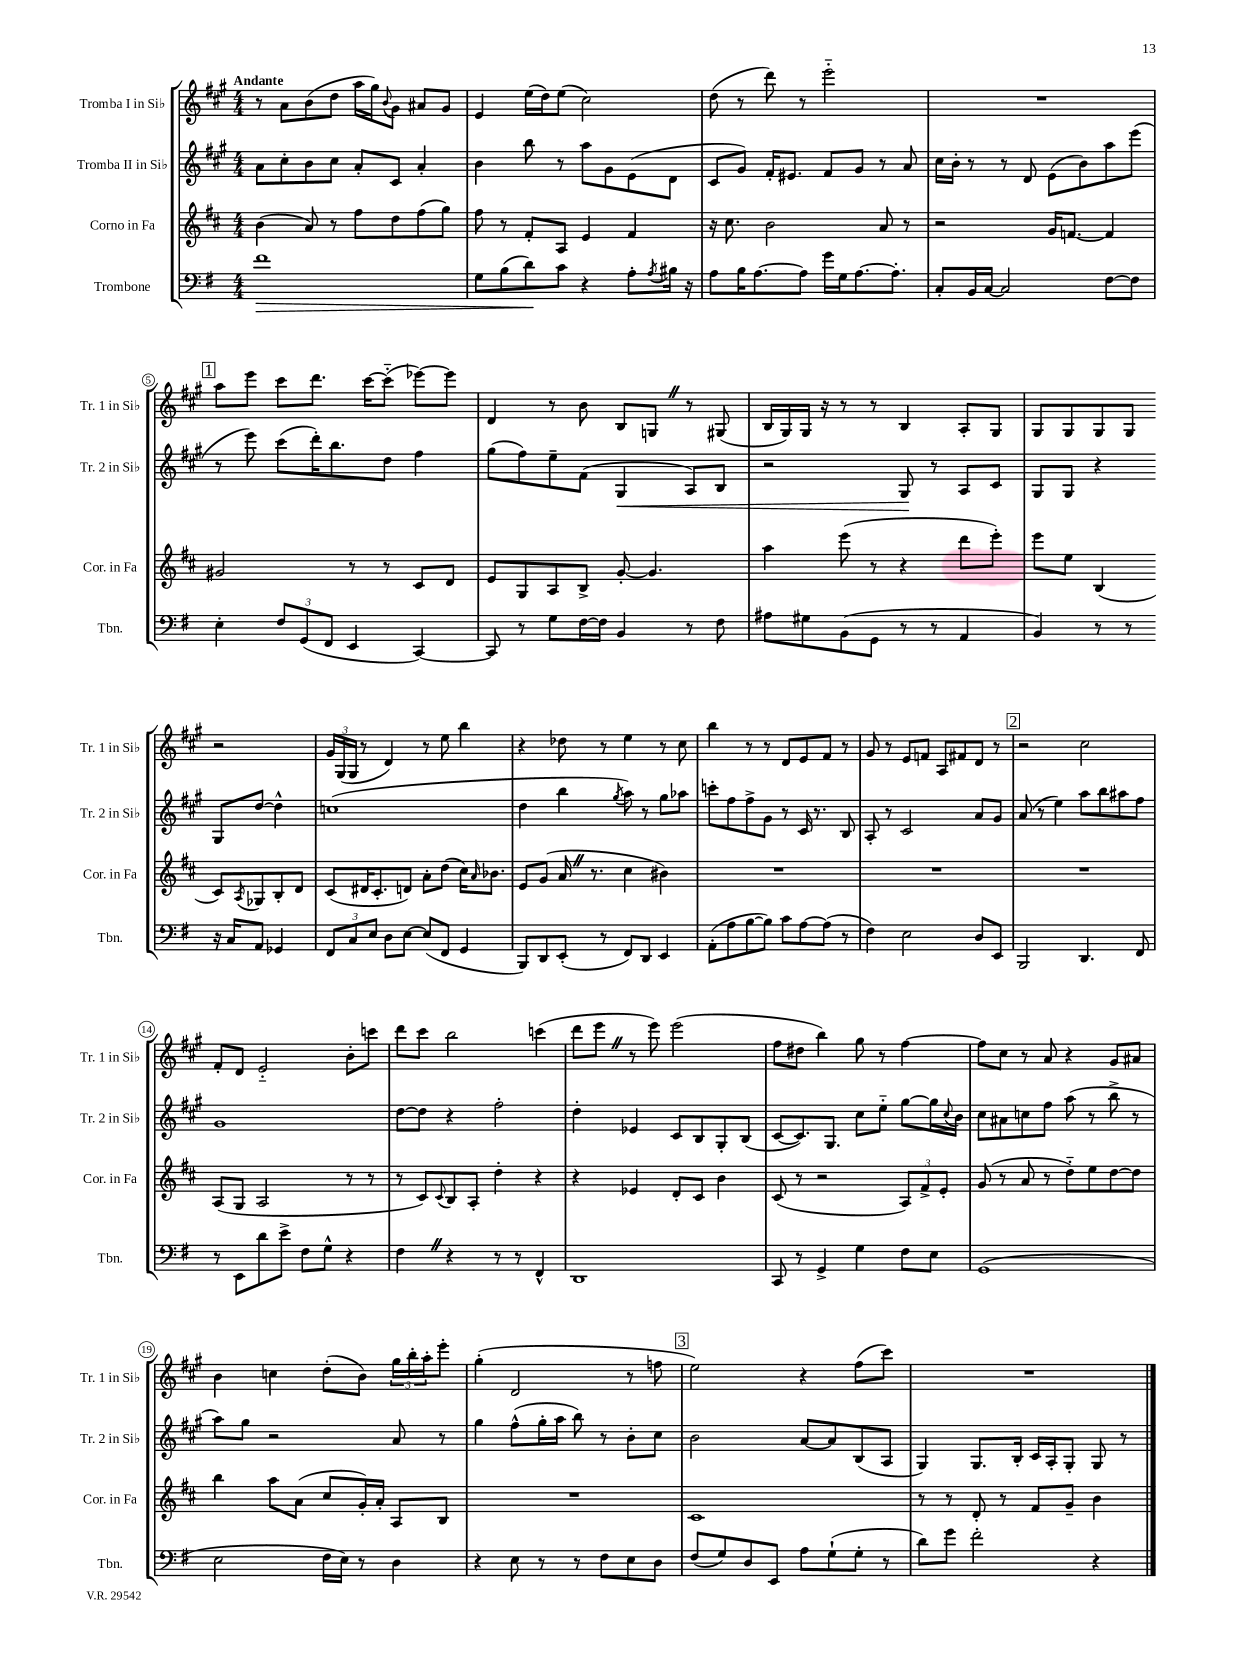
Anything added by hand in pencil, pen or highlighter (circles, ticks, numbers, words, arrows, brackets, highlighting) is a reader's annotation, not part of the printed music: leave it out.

**kern	**kern	**kern	**kern
*staff4	*staff3	*staff2	*staff1
*clefF4	*clefG2	*clefG2	*clefG2
*k[f#]	*k[f#c#]	*k[f#c#g#]	*k[f#c#g#]
*M4/4	*M4/4	*M4/4	*M4/4
1f#	(4b	8a	8r
.	.	8cc#'	8a
.	8a)	8b	(8b
.	8r	8cc#	8dd
.	8ff#	8a'	16aa
.	.	.	16gg#)
.	.	.	8qqb
.	8dd	8c#	8g#
.	(8ff#	4a'	8a#
.	8gg)	.	8g#
=	=	=	=
8G	8ff#	4b	4e
(8B	8r	.	.
8d)	8f#'	8bb	(16ee
.	.	.	16dd)
8c	8A	8r	(8ee
4r	4e	8aa	2cc#)
.	.	8g#	.
8A'	4f#	(8e	.
8qA	.	.	.
16B#	.	8d	.
16r	.	.	.
=	=	=	=
8A	16r	8c#	(8dd
.	8.cc#	.	.
16B	.	8g#)	8r
[8.A	.	.	.
.	2b	16f#'	8ddd)
.	.	8.e#	.
8A]	.	.	8r
16g	.	8f#	2eee'~
16G	.	.	.
[8.A	.	8g#	.
.	8a	8r	.
8.A']	.	.	.
.	8r	8a	.
=	=	=	=
8C'	2r	16cc#	1r
.	.	16b'	.
16BB	.	8r	.
[16C	.	.	.
2C]	.	8r	.
.	.	8d	.
.	16g	(8e	.
.	[8.f	.	.
.	.	8b)	.
[8F#	4f]	8aa	.
8F#]	.	(8eee	.
=	=	=	=
4E'	2g#	8r	8aa
.	.	8eee)	8eee
12F#	.	(8ccc#	8ccc#
(12GG	.	.	.
.	.	16ddd')	8.ddd
12FF#	.	.	.
.	.	8.bb	.
4EE	8r	.	.
.	.	.	[16ccc#
.	8r	8dd	(8ccc#'~]
[4CC)	8c#	4ff#	[8eee-)
.	8d	.	8eee-]
=	=	=	=
8CC]	8e	(8gg#	4d
8r	8G	8ff#)	.
8G	8A	8ee~	8r
[16F#	8B^	(8f#	8b
16F#]	.	.	.
4BB	[8g'	4G#	8B
.	4.g]	.	8G
8r	.	8A)	8r
8F#	.	8B	(8G#
=	=	=	=
8A#	4aa	2r	16B
.	.	.	16G#)
8G#	.	.	16G#
.	.	.	16r
(8BB	(8eee	.	8r
8GG	8r	.	8r
8r	4r	8G#	4B
8r	.	8r	.
4AA	8ddd	8A	8A'
.	8eee')	8c#	8G#
=	=	=	=
4BB)	8eee	8G#	8G#
.	8ee	8G#	8G#
8r	(4B	4r	8G#
8r	.	.	8G#
16r	8c#)	8G#	2r
16C	.	.	.
.	8qA	.	.
8AA	8G-	[8dd	.
4GG-	8B'	4dd^^]	.
.	8d	.	.
=	=	=	=
12FF#	(8c#	(1cc	24g#
.	.	.	(24G#
12C	.	.	24G#
.	16d#	.	8r
12E	.	.	.
.	8.c#'	.	.
8D	.	.	4d)
[8E	8d)	.	.
(8E]	8a'	.	8r
8FF#	(8dd	.	8ee
4GG	16cc#)	.	4bb
.	16qqa	.	.
.	8.b-	.	.
=	=	=	=
8BBB)	8e	4dd	4r
8DD	(8g	.	.
(8EE'	16a	4bb	8dd-
.	8.r	.	.
8r	.	.	8r
.	.	8qgg#	.
8FF#)	4cc#	8aa)	4ee
8DD	.	8r	.
4EE	4b#)	8gg#	8r
.	.	8aa-	8cc#
=	=	=	=
(8AA'	1r	8ccc'	4bb
8A	.	8ff#	.
[8B	.	8ff#^	8r
8B])	.	8g#	8r
8c	.	8r	8d
[8A	.	16c#	8e
.	.	8.r	.
(8A]	.	.	8f#
8r	.	8B	8r
=	=	=	=
4F#)	1r	8A'	8g#
.	.	8r	8r
2E	.	2c#	8e
.	.	.	8f
.	.	.	8A
.	.	.	8f#
8D	.	8a	8d
8EE	.	8g#	8r
=	=	=	=
2BBB	1r	(8a	2r
.	.	8r	.
.	.	4ee)	.
4.DD	.	8aa	2cc#
.	.	8bb	.
.	.	8aa#	.
8FF#	.	8ff#	.
=	=	=	=
8r	(8A	1g#	8f#'
8EE	8G	.	8d
8d	2A	.	2e'~
8e^	.	.	.
8F#	.	.	.
8G^^	.	.	.
4r	8r	.	8b'
.	8r	.	8ccc
=	=	=	=
4F#	8r	[8dd	8ddd
.	8c#)	8dd]	8ccc#
.	8qqc#	.	.
4r	8B	4r	2bb
.	8A'	.	.
8r	4dd'	2ff#'	.
8r	.	.	.
4FF#^^	4r	.	(4ccc
=	=	=	=
1DD	4r	4dd'	8ddd
.	.	.	8eee
.	4e-	4e-	8r
.	.	.	8eee)
.	8d'	8c#	(2eee
.	8c#	8B	.
.	4b	8G#'	.
.	.	(8B	.
=	=	=	=
8CC	(8c#	[8c#	8ff#
8r	8r	8.c#])	8dd#
4GG^	2r	.	4bb)
.	.	8.G#	.
4G	.	8cc#	8gg#
.	.	8ee'~	8r
8F#	12A)	[8gg#	[4ff#
.	12f#^	.	.
8E	.	16gg#]	.
.	12e'	.	.
.	.	8qqcc#	.
.	.	16b	.
=	=	=	=
(1GG	(8g	8cc#	8ff#]
.	8r	8a#	8cc#
.	8a	8cc	8r
.	8r	8ff#	8a
.	8dd'~)	(8aa	4r
.	8ee	8r	.
.	[8dd	8bb^	8g#
.	8dd]	8r	8a#
=	=	=	=
2E	4bb	8aa)	4b
.	.	8gg#	.
.	8aa	2r	4cc
.	(8a	.	.
16F#	8cc#	.	(8dd'
16E)	.	.	.
8r	16g')	.	8b)
.	16a'	.	.
4D	8A	8a	24gg#
.	.	.	24bb'
.	.	.	24aa'
.	8B	8r	8eee'
=	=	=	=
4r	1r	4gg#	(4gg#'
8E	.	(8ff#^^	2d
8r	.	16gg#'	.
.	.	16aa	.
8r	.	8bb)	.
8F#	.	8r	.
8E	.	8b'	8r
8D	.	8cc#	8ff
=	=	=	=
(8F#	1c#	2b	2ee)
8G)	.	.	.
8D	.	.	.
8EE	.	.	.
8A	.	[8a	4r
(8G`	.	8a]	.
8G'	.	(8B	(8ff#
8r	.	8A	8ccc#)
=	=	=	=
8d)	8r	4G#)	1r
8g	8r	.	.
2f#'	8d'	8.G#	.
.	8r	.	.
.	.	16B'	.
.	8f#	16c#	.
.	.	16A'	.
.	8g~	8G#'	.
4r	4b	8G#	.
.	.	8r	.
==	==	==	==
*-	*-	*-	*-
